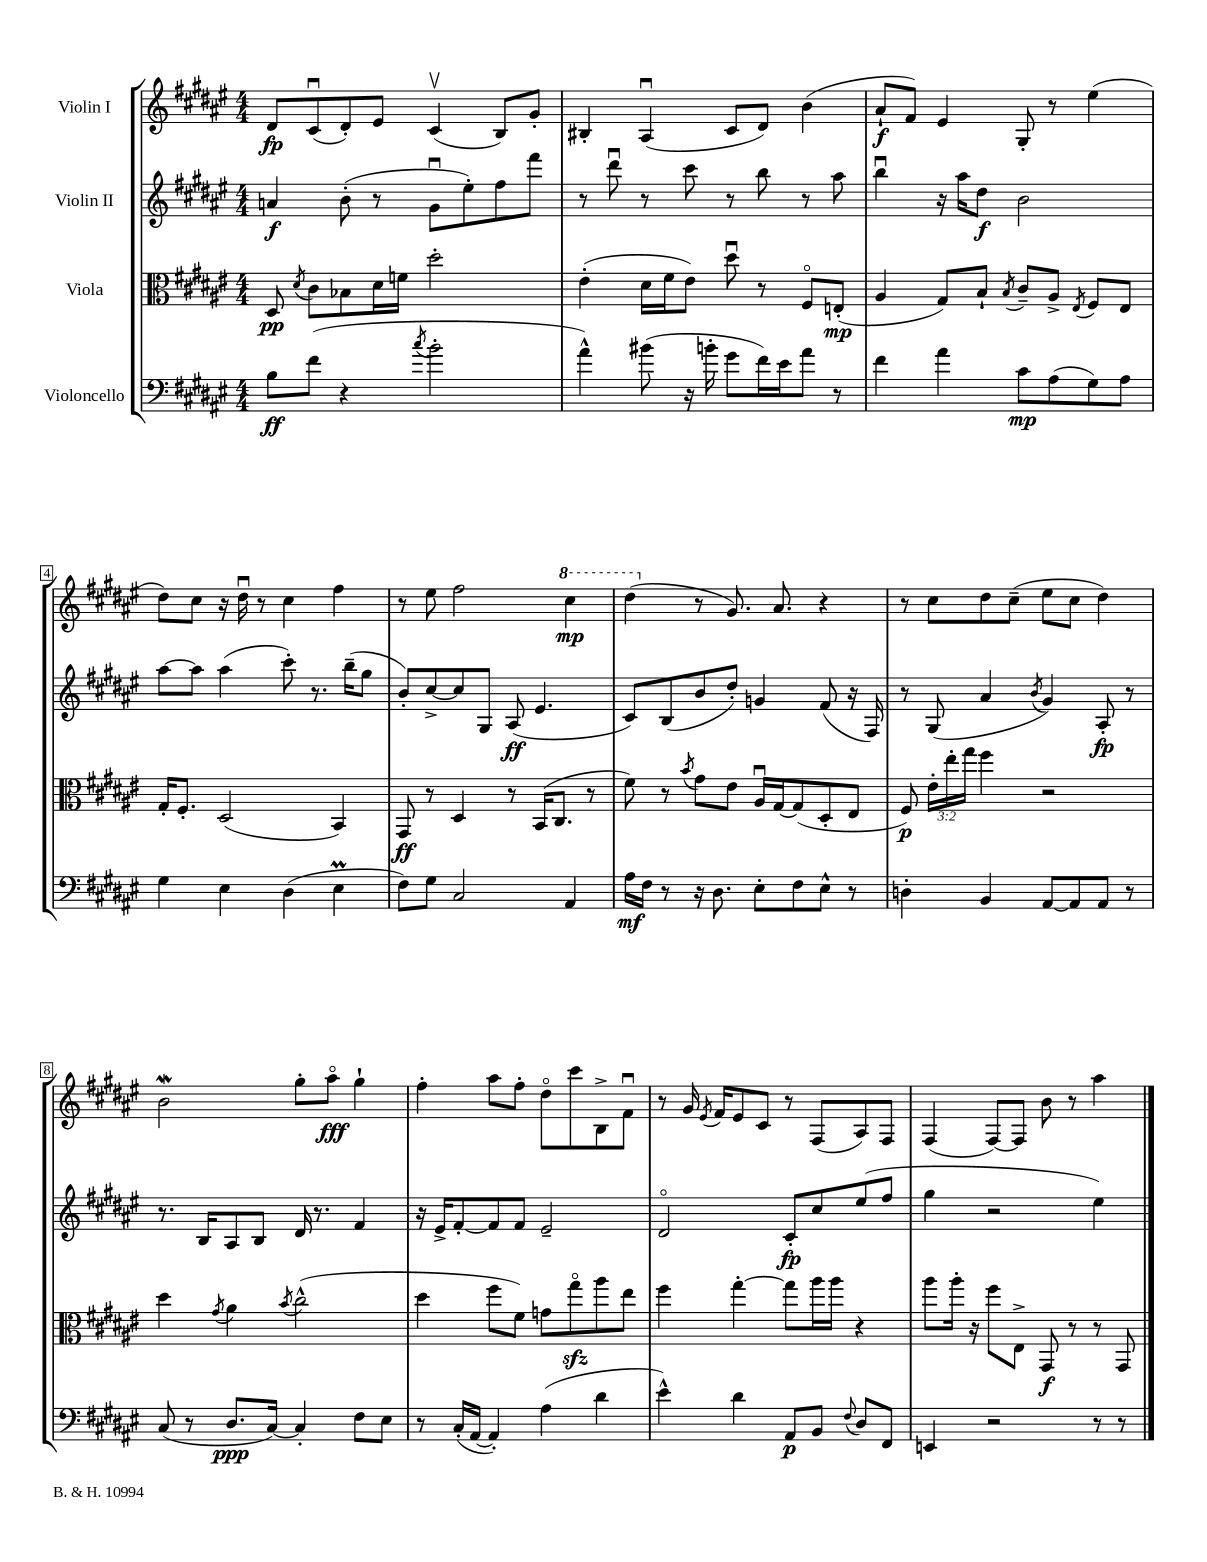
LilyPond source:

<<
\new StaffGroup <<
\new Staff = "s0" \with { instrumentName = "Violin I" } {
    \clef treble \key fis \major \numericTimeSignature \time 4/4
    \autoBeamOff dis'8[\fp cis'8\downbow( dis'8-.) eis'8] cis'4\upbow( b8[) gis'8]-. |
    bis4-. ais4\downbow( cis'8[ dis'8]) b'4( |
    ais'8[-!\f fis'8]) eis'4 gis8-. r8 eis''4( |
    dis''8[) cis''8] r16 dis''16\downbow r8 cis''4 fis''4 |
    r8 eis''8 fis''2 \ottava #1 cis'''4\mp |
    dis'''4( \ottava #0 r8 gis'8.) ais'8. r4 |
    r8 cis''8[ dis''8 cis''8]--( eis''8[ cis''8] dis''4) |
    b'2\mordent gis''8[-. ais''8]\flageolet\fff gis''4-! |
    fis''4-. ais''8[ fis''8]-. dis''8[\flageolet cis'''8 b8-> fis'8]\downbow |
    r8 gis'16 \acciaccatura { eis'8 } fis'16[ eis'8 cis'8] r8 fis8[( ais8) fis8] |
    fis4( fis8[~) fis8] b'8 r8 ais''4 \bar "|." |
}
\new Staff = "s1" \with { instrumentName = "Violin II" } {
    \clef treble \key fis \major \numericTimeSignature \time 4/4
    \autoBeamOff a'4\f b'8-.( r8 gis'8[\downbow eis''8-.) fis''8 fis'''8] |
    r8 dis'''8\downbow r8 cis'''8 r8 b''8 r8 ais''8 |
    b''4\downbow r16 ais''16[ dis''8]\f b'2 |
    ais''8[~ ais''8] ais''4( cis'''8-.) r8. b''16[--( gis''8] |
    b'8[-.) cis''8~-> cis''8 gis8] ais8\ff( eis'4. |
    cis'8[) b8( b'8 dis''8]-.) g'4 fis'8( r16 fis16) |
    r8 gis8( ais'4 \acciaccatura { b'8 } gis'4) ais8-.\fp r8 |
    r8. b16[ ais8 b8] dis'16 r8. fis'4 |
    r16 eis'16[-> fis'8~-. fis'8 fis'8] eis'2-- |
    dis'2\flageolet cis'8[-.\fp cis''8 eis''8( fis''8] |
    gis''4 r2 eis''4) \bar "|." |
}
\new Staff = "s2" \with { instrumentName = "Viola" } {
    \clef alto \key fis \major \numericTimeSignature \time 4/4 \override Staff.TupletNumber.text = #tuplet-number::calc-fraction-text
    \autoBeamOff dis8\pp \acciaccatura { dis'8 } cis'8[ bes8 dis'16 f'16] dis''2-. |
    eis'4-.( dis'16[ fis'16 eis'8]) dis''8\downbow r8 fis8[\flageolet e8]-.\mp( |
    ais4 gis8[) b8]-! \acciaccatura { b8 } cis'8[-- ais8]-> \acciaccatura { eis8 } fis8[ eis8] |
    gis16[-. fis8.]-. dis2( b,4) |
    gis,8\ff r8 dis4 r8 b,16[( cis8.] r8 |
    fis'8) r8 \acciaccatura { b'8 } gis'8[ eis'8] ais16[\downbow gis16~ gis8( dis8-. eis8] |
    fis8\p) \tuplet 3/2 { eis'16[-. eis''16-. gis''16] } fis''4 r2 |
    dis''4 \acciaccatura { gis'8 } ais'4 \acciaccatura { b'8 } cis''2-^( |
    dis''4 fis''8[ fis'8]) g'8[ gis''8\flageolet\sfz ais''8 eis''8] |
    fis''4 gis''4~-. gis''8[ ais''16 ais''16] r4 |
    ais''8[ ais''16]-. r16 fis''8[ eis8]-> gis,8\f r8 r8 gis,8 \bar "|." |
}
\new Staff = "s3" \with { instrumentName = "Violoncello" } {
    \clef bass \key fis \major \numericTimeSignature \time 4/4
    \autoBeamOff b8[\ff fis'8]( r4 \acciaccatura { cis''8 } b'2-. |
    ais'4-^) bis'8( r16 b'16-. gis'8[ fis'16) eis'16 ais'8] r8 |
    fis'4 ais'4 cis'8[\mp ais8( gis8) ais8] |
    gis4 eis4 dis4( eis4\prall |
    fis8[) gis8] cis2 ais,4 |
    ais16[\mf fis16] r8 r16 dis8. eis8[-. fis8 eis8]-^ r8 |
    d4-. b,4 ais,8[~ ais,8 ais,8] r8 |
    cis8( r8 dis8.[\ppp cis16]~) cis4-. fis8[ eis8] |
    r8 cis16[-.( ais,16]~ ais,4-.) ais4( dis'4 |
    eis'4-^) dis'4 ais,8[\p b,8] \appoggiatura { fis8 } dis8[ fis,8] |
    e,4 r2 r8 r8 \bar "|." |
}
>>
>>
\layout { \context { \Score \override BarNumber.stencil = #(make-stencil-boxer 0.1 0.3 ly:text-interface::print) } }
